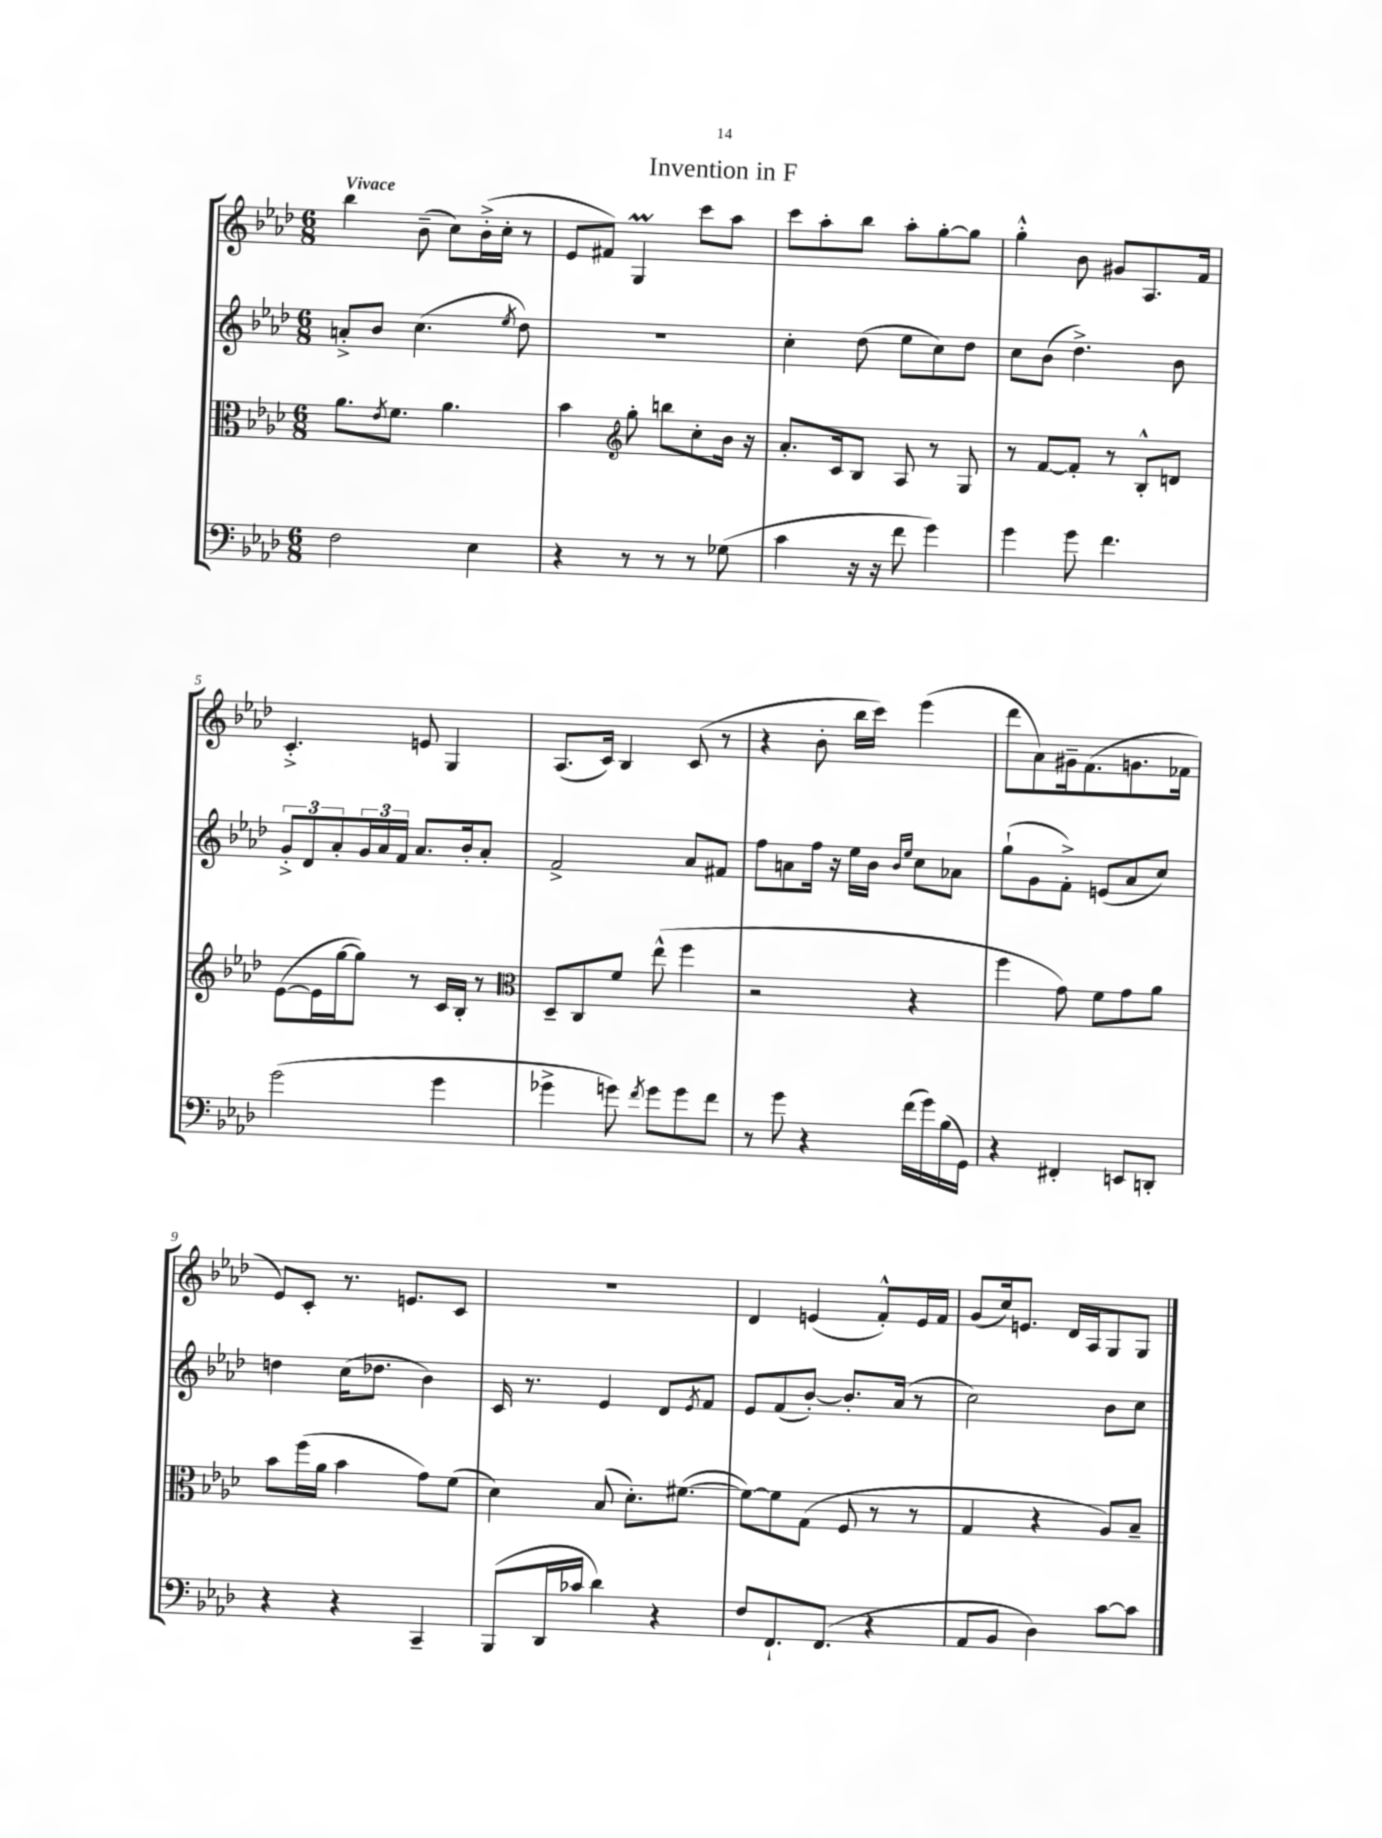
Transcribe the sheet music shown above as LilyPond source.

\header { title = "Invention in F" }
<<
\new StaffGroup <<
\new Staff = "s0" {
    \clef treble \key aes \major \numericTimeSignature \time 6/8 \tempo "Vivace"
    bes''4 bes'8--( c''8) bes'16-.->( c''16-. r8 |
    ees'8 fis'8) g4\prall c'''8 aes''8 |
    c'''8 aes''8-. bes''8 aes''8-. g''8~-. g''8 |
    g''4-.-^ bes'8 gis'8 aes8. f'16 |
    c'4.-.-> e'8 g4 |
    aes8.( c'16) bes4 c'8( r8 |
    r4 bes'8-. bes''16 c'''16) ees'''4( |
    des'''8 aes'8) gis'16-- f'8.( g'8. fes'16 |
    ees'8) c'8-. r8. e'8. c'8 |
    R2. |
    des'4 e'4( f'8-.-^) e'16 f'16 |
    g'8( c''16) e'8. des'16 aes16 g8 g8 \bar "|." |
}
\new Staff = "s1" {
    \clef treble \key aes \major \numericTimeSignature \time 6/8
    a'8-.-> bes'8 c''4.( \acciaccatura { ees''8 } des''8) |
    R2. |
    c''4-. des''8( ees''8 c''8) des''8 |
    c''8 bes'8( des''4.->) bes'8 |
    \tuplet 3/2 { g'8-.-> des'8 aes'8-. } \tuplet 3/2 { g'16 aes'16 f'16 } aes'8. bes'16-. aes'8-. |
    f'2-> aes'8 fis'8 |
    f''8 a'8 f''16 r16 ees''16 bes'16 \grace { bes'16 ees''16 } c''8 aes'8 |
    g''8-!( g'8 f'8-.->) e'8( aes'8 c''8) |
    d''4 c''16( des''8. bes'4) |
    c'16 r8. ees'4 des'8 \acciaccatura { ees'8 } f'8 |
    ees'8 f'8( bes'8~-.) bes'8.-. aes'16( r8 |
    c''2) bes'8 c''8 \bar "|." |
}
\new Staff = "s2" {
    \clef alto \key aes \major \numericTimeSignature \time 6/8
    aes'8. \acciaccatura { ees'8 } f'8. aes'4. |
    bes'4 \clef treble g''8-. b''8 c''8-. bes'16 r16 |
    aes'8.-. c'16 bes8 aes8 r8 g8 |
    r8 f'8~ f'8-. r8 bes8-.-^ d'8 |
    ees'8~( ees'16 g''16~ g''8) r8 c'16 bes16-. r8 |
    \clef alto des8-- c8 f'8 ees''8-^( f''4 |
    r2 r4 |
    f''4 g'8) f'8 g'8 aes'8 |
    bes'8 f''16( aes'16 bes'4 g'8) f'8( |
    des'4) bes8( des'8.-.) fis'8.~( |
    fis'8~) fis'8 g8( f8 r8 r8 |
    g4 r4 aes8) bes8-- \bar "|." |
}
\new Staff = "s3" {
    \clef bass \key aes \major \numericTimeSignature \time 6/8
    f2 ees4 |
    r4 r8 r8 r8 ges8( |
    c'4 r16 r16 f'8 g'4) |
    g'4 g'8 f'4. |
    g'2( g'4 |
    ges'4-> g'8) \acciaccatura { f'8 } g'8 g'8 f'8 |
    r8 g'8 r4 f'16( g'16) bes16( g,16) |
    r4 fis,4-. e,8 d,8-. |
    r4 r4 c,4-- |
    bes,,8( des,16 ces'16 des'4) r4 |
    f8 f,8.-! f,8.( r4 |
    aes,8 bes,8 des4) c'8~ c'8 \bar "|." |
}
>>
>>
